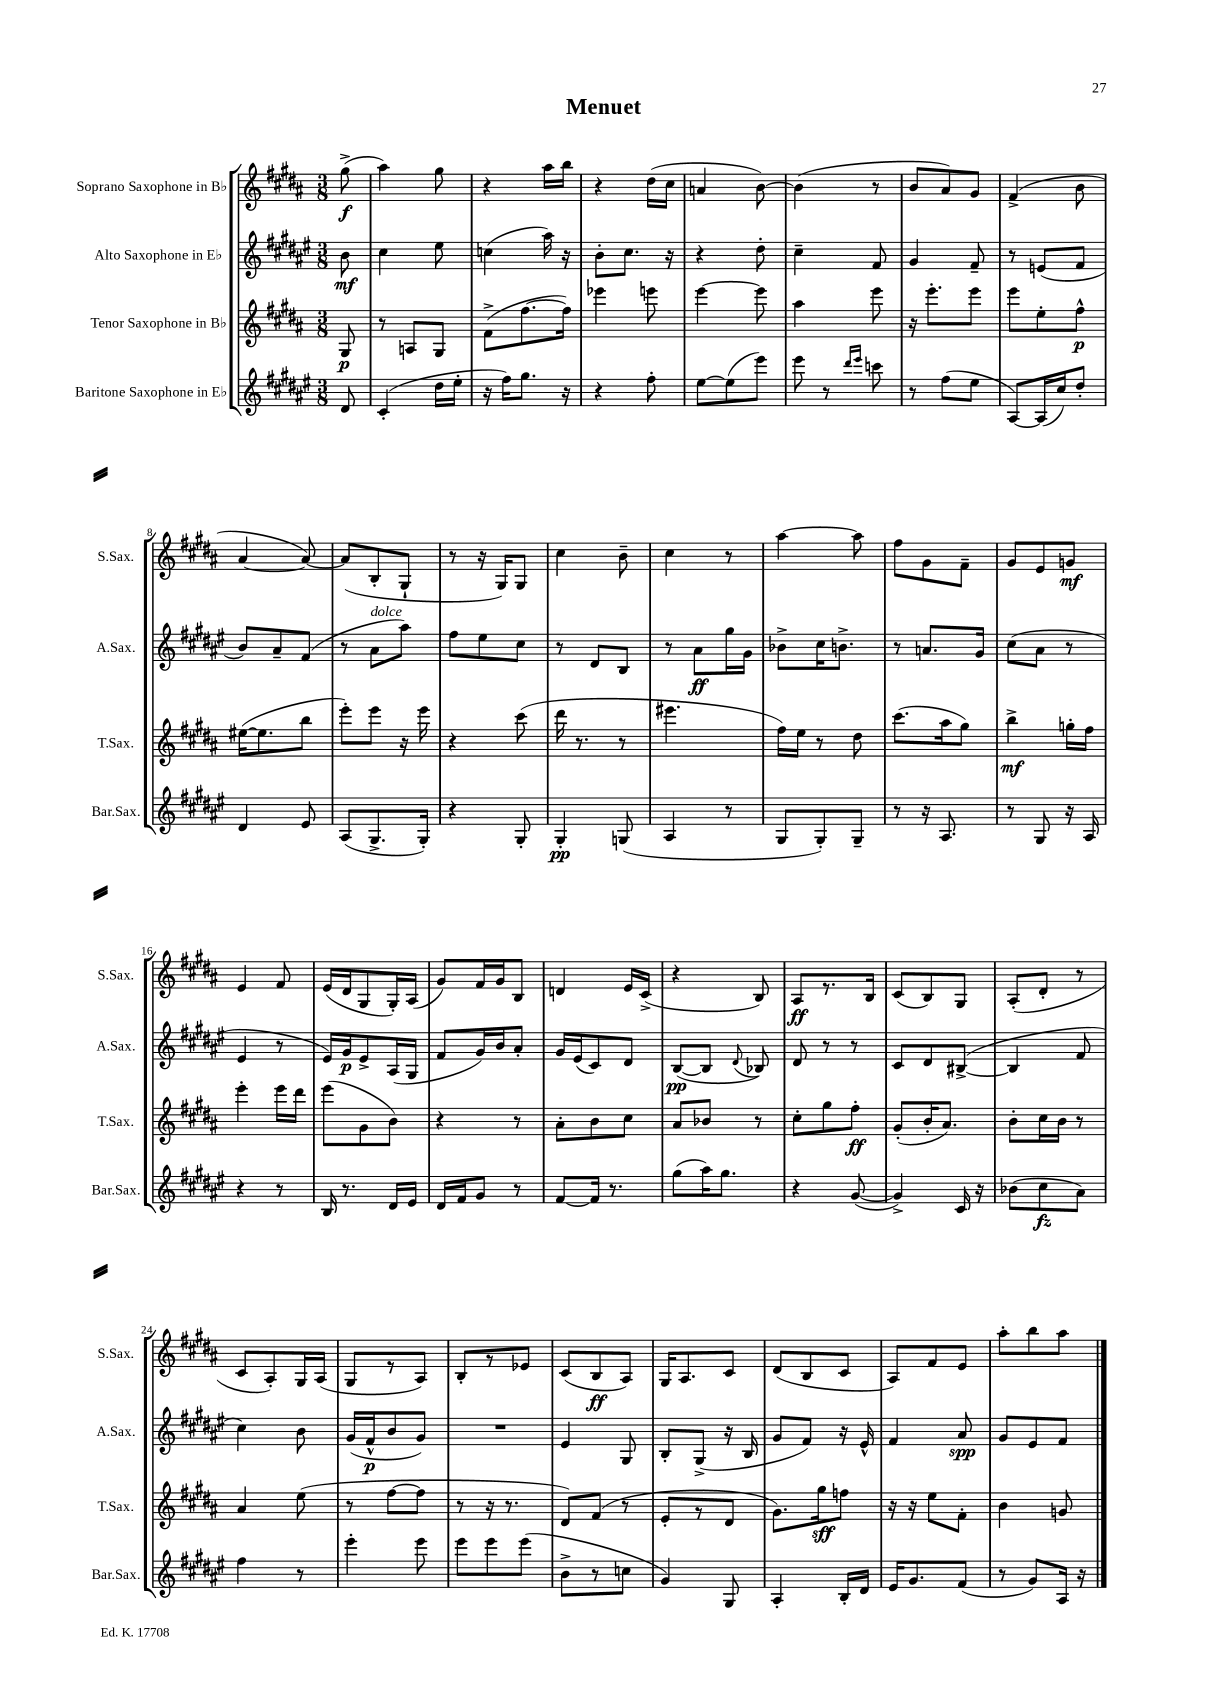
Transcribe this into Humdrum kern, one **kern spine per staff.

**kern	**kern	**kern	**kern
*staff4	*staff3	*staff2	*staff1
*clefG2	*clefG2	*clefG2	*clefG2
*k[f#c#g#d#a#e#]	*k[f#c#g#d#a#]	*k[f#c#g#d#a#e#]	*k[f#c#g#d#a#]
*M3/8	*M3/8	*M3/8	*M3/8
8d#	8G#	8b	(8gg#^
=	=	=	=
(4c#'	8r	4cc#	4aa#)
.	8A	.	.
16dd#	8G#	8ee#	8gg#
16ee#'	.	.	.
=	=	=	=
16r	(8f#^	(4cc	4r
16ff#)	.	.	.
8.gg#	[8.ff#	.	.
.	.	16aa#)	16aa#
16r	16ff#])	16r	16bb
=	=	=	=
4r	4eee-	8b'	4r
.	.	8.cc#	.
8ff#'	8eee	.	(16dd#
.	.	16r	16cc#
=	=	=	=
[8ee#	[4eee	4r	4a
(8ee#]	.	.	.
8eee#)	8eee]	8dd#'	[8b)
=	=	=	=
8eee#	4aa#	4cc#~	(4b]
8r	.	.	.
16qqddd#	.	.	.
16qqeee#	.	.	.
8ccc	8eee	8f#	8r
=	=	=	=
8r	16r	4g#	8b
.	8.eee'	.	.
(8ff#	.	.	8a#)
8ee#	8eee	8f#~	8g#
=	=	=	=
[8A#)	8eee	8r	(4f#^
(16A#]	8ee'	(8e	.
16cc#)	.	.	.
8dd#'	8ff#^^	8f#	8b
=	=	=	=
4d#	([16ee#	8b)	[4a#
.	8.ee#]	.	.
.	.	8a#~	.
8e#	8bb	(8f#	8a#_)
=	=	=	=
(8A#	8eee')	8r	(8a#]
8.G#^	8eee	8a#	8B'
.	16r	8aa#)	8G#`
16G#')	16eee	.	.
=	=	=	=
4r	4r	8ff#	8r
.	.	8ee#	16r
.	.	.	16G#)
8G#'	(8ccc#	8cc#	8G#
=	=	=	=
4G#'	16ddd#	8r	4cc#
.	8.r	.	.
.	.	8d#	.
(8G	8r	8B	8b~
=	=	=	=
4A#	4.eee#	8r	4cc#
.	.	8a#	.
8r	.	16gg#	8r
.	.	16g#	.
=	=	=	=
8G#	16ff#)	8b-^	[4aa#
.	16ee	.	.
8G#')	8r	16cc#	.
.	.	8.b^	.
8G#~	8dd#	.	8aa#]
=	=	=	=
8r	(8.ccc#	8r	8ff#
16r	.	8.a	8g#
8.A#	16aa#	.	.
.	8gg#)	.	8f#~
.	.	16g#	.
=	=	=	=
8r	4bb^	(8cc#	8g#
8G#	.	8a#	8e
16r	16gg'	8r	8g
16A#	16ff#	.	.
=	=	=	=
4r	4eee'	4e#	4e
8r	16eee	8r	8f#
.	16ddd#	.	.
=	=	=	=
16B	(8eee	16e#)	(16e
8.r	.	16g#	16d#
.	8g#	8e#^	8G#
16d#	8b)	(16A#	16G#')
16e#	.	16G#	(16A#
=	=	=	=
16d#	4r	8f#	8g#)
16f#	.	.	.
8g#	.	16g#)	16f#
.	.	16b	16g#
8r	8r	8a#'	8B
=	=	=	=
[8f#	8a#'	16g#	4d
.	.	(16e#	.
16f#]	8b	8c#)	.
8.r	.	.	.
.	8cc#	8d#	16e
.	.	.	(16c#^
=	=	=	=
(8gg#	8a#	([8B	4r
16aa#)	8b-	8B]	.
8.gg#	.	.	.
.	.	8qqd#	.
.	8r	8B-)	8B)
=	=	=	=
4r	8cc#'	8d#	8A#
.	8gg#	8r	8.r
([8g#	8ff#'	8r	.
.	.	.	16B
=	=	=	=
4g#^])	(8g#'	8c#	(8c#
.	16b'	8d#	8B)
.	8.a#)	.	.
16c#	.	([8B#^	8G#
16r	.	.	.
=	=	=	=
(8b-	8b'	4B#]	(8A#'
8cc#	16cc#	.	8d#'
.	16b	.	.
8a#)	8r	8f#	8r
=	=	=	=
4ff#	4a#	4cc#)	8c#
.	.	.	8A#')
8r	(8ee	8b	16G#
.	.	.	(16A#
=	=	=	=
4eee#'	8r	(16g#	8G#
.	.	16f#^^	.
.	[8ff#	8b	8r
8eee#	8ff#]	8g#)	8A#)
=	=	=	=
8eee#	8r	4.r	8B'
8eee#	16r	.	8r
.	8.r	.	.
(8eee#	.	.	8e-
=	=	=	=
8b^	8d#)	4e#	(8c#
8r	(8f#	.	8B
8cc	8r	8G#	8A#)
=	=	=	=
4g#)	8e'	8B'	16G#
.	.	.	8.A#
.	8r	(8G#^	.
8G#	8d#	16r	8c#
.	.	16B	.
=	=	=	=
4A#'	8.g#)	8g#	(8d#
.	.	8f#)	8B
.	16gg#	.	.
16B'	8ff	16r	8c#
16d#	.	16e#^^	.
=	=	=	=
16e#	16r	4f#	8A#)
8.g#	16r	.	.
.	8ee	.	8f#
(8f#	8f#'	8a#	8e
=	=	=	=
8r	4b	8g#	8aa#'
8g#)	.	8e#	8bb
16A#	8g	8f#	8aa#
16r	.	.	.
==	==	==	==
*-	*-	*-	*-
